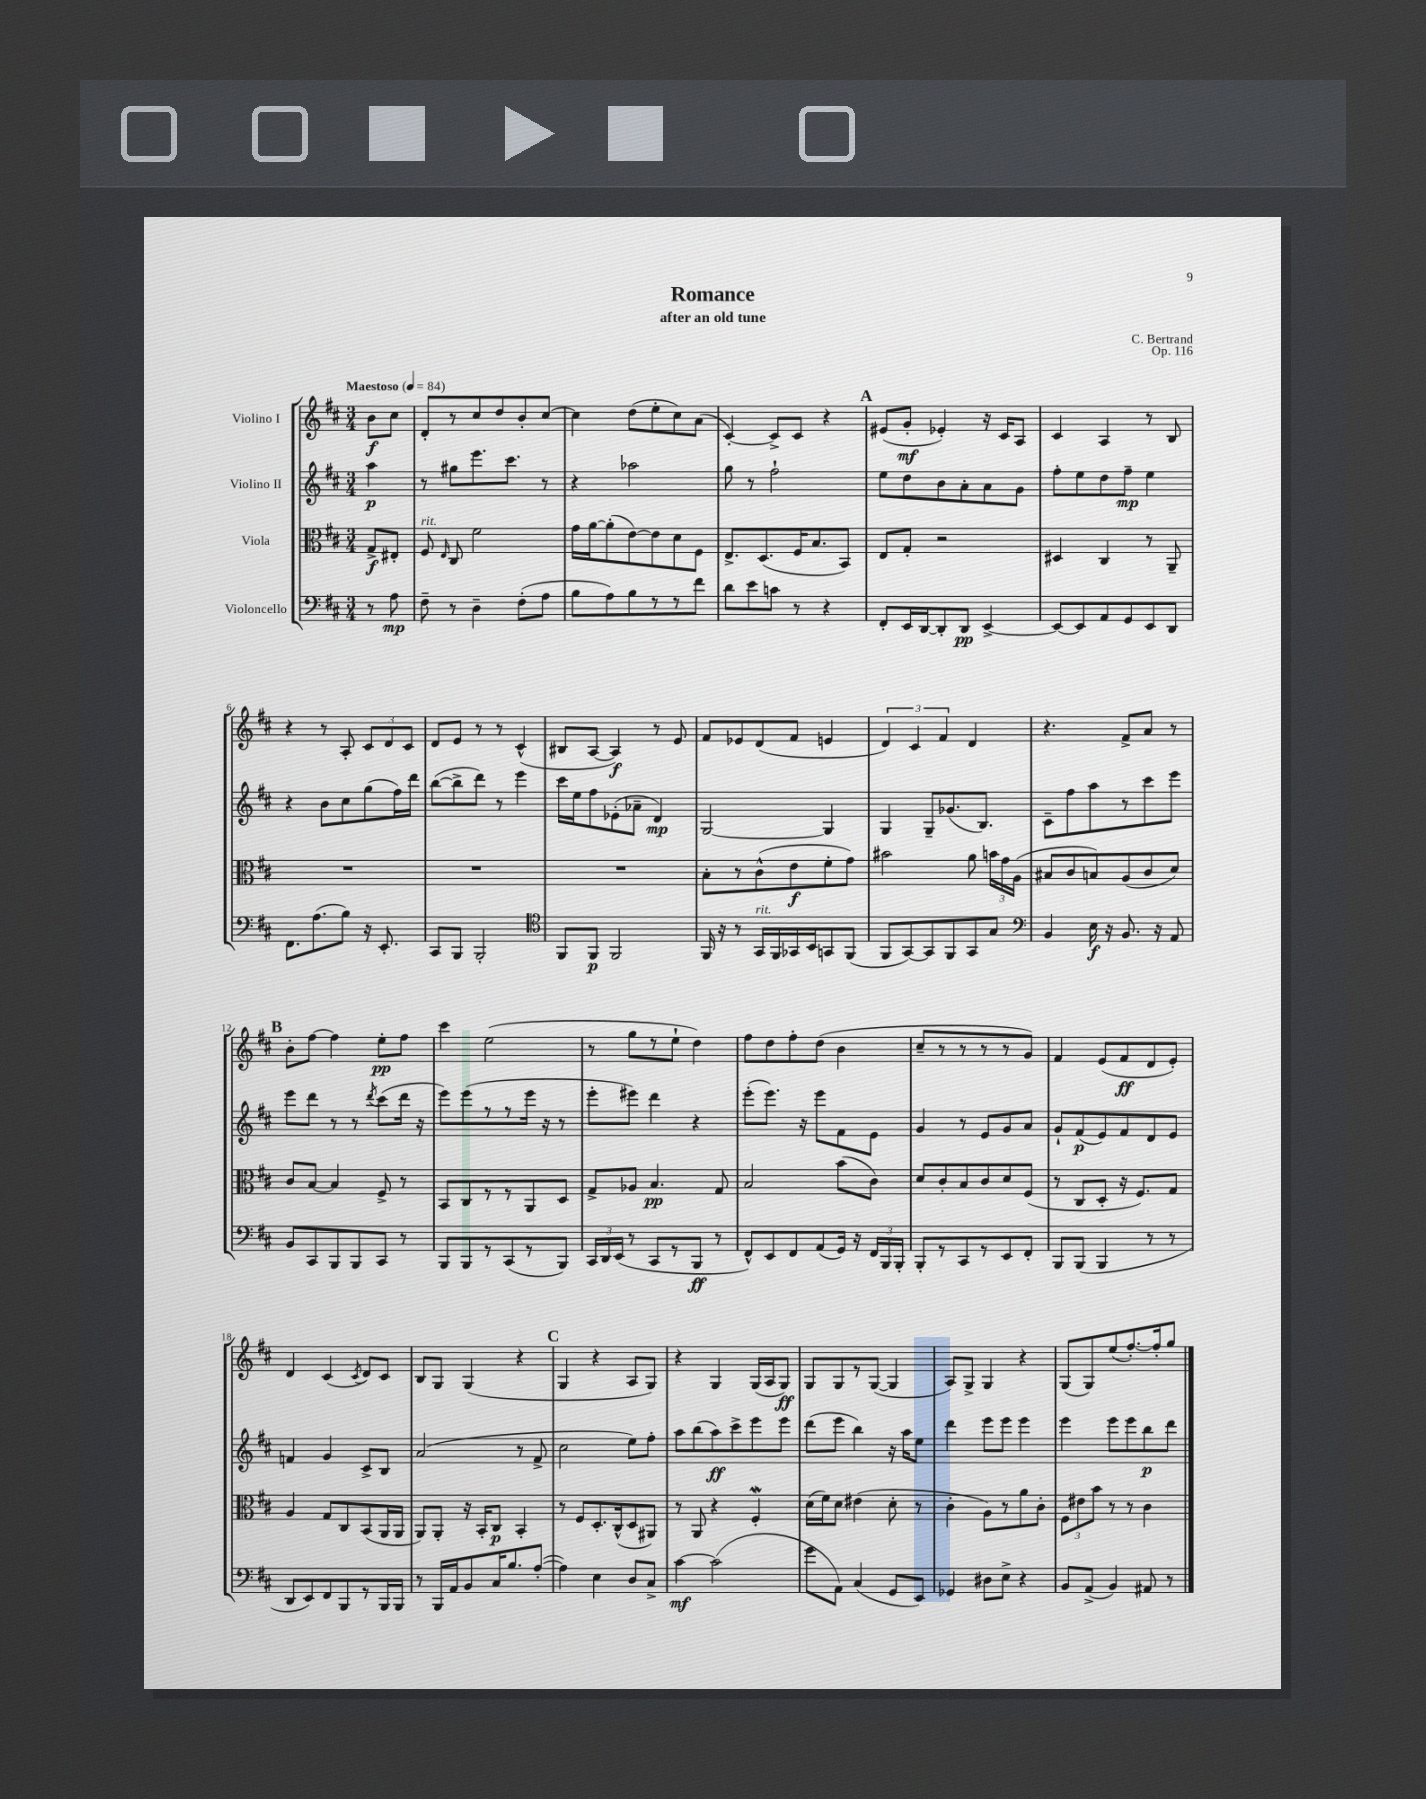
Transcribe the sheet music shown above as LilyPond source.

\header { title = "Romance" composer = "C. Bertrand" subtitle = "after an old tune" opus = "Op. 116" }
<<
\new StaffGroup <<
\new Staff = "s0" \with { instrumentName = "Violino I" } {
    \clef treble \key d \major \numericTimeSignature \time 3/4 \partial 4 \tempo "Maestoso" 4 = 84
    \autoBeamOff b'8[\f cis''8] |
    d'8[-. r8 cis''8 d''8 b'8-. cis''8]~ |
    cis''4 d''8[( e''8-. cis''8) a'8]( |
    cis'4~-.) cis'8[-> cis'8] r4 |
    \mark \markup { \bold "A" } eis'8[( g'8]-.\mf ees'4-.) r16 cis'16[ a8] |
    cis'4 a4 r8 b8 |
    r4 r8 a8-. \tuplet 3/2 { cis'8[ d'8 cis'8] } |
    d'8[ e'8] r8 r8 cis'4-^( |
    bis8[ a8]~ a4\f) r8 e'8 |
    fis'8[ ees'8 d'8( fis'8] e'4 |
    \tuplet 3/2 { d'4) cis'4 fis'4 } d'4 |
    r4. fis'8[-> a'8] r8 |
    \mark \markup { \bold "B" } b'8[-. fis''8]~ fis''4 e''8[-.\pp fis''8] |
    cis'''4 e''2( |
    r8 g''8[ r8 e''8]-! d''4) |
    fis''8[ d''8 fis''8-. d''8]( b'4 |
    cis''8[-- r8 r8 r8 r8 g'8]) |
    fis'4 e'8[( fis'8\ff d'8 e'8]-.) |
    d'4 cis'4( \acciaccatura { cis'8 } d'8[) cis'8] |
    b8[ g8] g4( r4 |
    \mark \markup { \bold "C" } g4 r4 a8[ g8]) |
    r4 g4 g16[( a16 g8]\ff) |
    g8[ g8 r8 g8]~( g4 |
    a8[) g8]-> g4 r4 |
    g8[( g8) e''8( fis''8.~-.) fis''16-. g''8] \bar "|." |
}
\new Staff = "s1" \with { instrumentName = "Violino II" } {
    \clef treble \key d \major \numericTimeSignature \time 3/4 \partial 4
    \autoBeamOff a''4\p |
    r8 gis''8[ e'''8. cis'''8.] r8 |
    r4 aes''2 |
    g''8 r8 fis''2-! |
    \mark \markup { \bold "A" } e''8[ d''8 b'8 a'8-. a'8 g'8] |
    fis''8[-. e''8 d''8 fis''8]--\mp e''4 |
    r4 b'8[ cis''8 g''8( fis''16) d'''16] |
    b''8[~( b''8-> d'''8]) r8 e'''4 |
    cis'''16[ e''16 fis''8 ees'8-.( aes'8]-- d'4\mp) |
    g2~ g4 |
    g4 g8[-- ges'8.( b8.]) |
    cis'8[-- fis''8 a''8 r8 cis'''8 e'''8] |
    \mark \markup { \bold "B" } e'''8[ d'''8] r8 r8 \acciaccatura { d'''8 } cis'''8[( d'''16] r16 |
    e'''8[) e'''8( r8 r8 e'''16] r16 r8 |
    e'''8[-. eis'''8]) d'''4 r4 |
    e'''8[-.( e'''8.]) r16 e'''8[ fis'8 e'8] |
    g'4 r8 e'8[ g'8 a'8] |
    g'8[-! fis'8\p( e'8) fis'8 d'8 e'8] |
    f'4 g'4 cis'8[-> b8] |
    a'2( r8 fis'8-> |
    \mark \markup { \bold "C" } cis''2 e''8[) fis''8]-. |
    a''8[ b''8( a''8\ff) cis'''8-> e'''8 e'''8] |
    d'''8[( e'''8] b''4) r16 a''16[ e''8] |
    d'''4 e'''8[ e'''8] e'''4 |
    e'''4 e'''8[ e'''8 b''8\p d'''8] \bar "|." |
}
\new Staff = "s2" \with { instrumentName = "Viola" } {
    \clef alto \key d \major \numericTimeSignature \time 3/4 \partial 4
    \autoBeamOff g8[->\f eis8]-. |
    fis8^\markup { \italic "rit." } \grace { e16 } cis8 fis'2 |
    g'16[ a'16~ a'8-.( e'8~) e'8 d'8 fis8] |
    e8.[-> d8.( fis16 b8. b,8]) |
    \mark \markup { \bold "A" } e8[ g8]-. r2 |
    dis4 cis4 r8 a,8-- |
    R2. |
    R2. |
    R2. |
    b8[-. r8 cis'8-^( e'8\f fis'8-. g'8]) |
    bis'2 a'8 \tuplet 3/2 { b'16[ g'16 a16]( } |
    bis8[ cis'8 b8) a8( cis'8 d'8]) |
    \mark \markup { \bold "B" } cis'8[ b8]~ b4 fis8-> r8 |
    b,8[ cis8 r8 r8 a,8 d8] |
    g8[-> aes8] b4.\pp g8 |
    b2 b'8[( cis'8]) |
    d'8[ cis'8-. b8 cis'8 d'8 fis8]( |
    r8 cis8[ d8]-. r16 fis8.[) g8] |
    a4 g8[ cis8 b,8( a,16 a,16] |
    a,8[) a,8]-. r16 b,16[-. cis8]\p b,4-. |
    \mark \markup { \bold "C" } r8 fis8[ d8.-. cis16-^( d8 ais,8]) |
    r8 a,8 r4 fis4-.\mordent |
    d'16[( fis'16) d'8] eis'4( d'8-. r8 |
    cis'4-. a8[) r8 a'8 cis'8]-. |
    \tuplet 3/2 { fis8[ eis'8 b'8] } r8 r8 cis'4 \bar "|." |
}
\new Staff = "s3" \with { instrumentName = "Violoncello" } {
    \clef bass \key d \major \numericTimeSignature \time 3/4 \partial 4
    \autoBeamOff r8 a8\mp |
    fis8-- r8 d4-- fis8[-.( a8] |
    b8[ a8) b8 r8 r8 fis'8] |
    d'8[ e'8 c'8] r8 r4 |
    \mark \markup { \bold "A" } fis,8[-. e,16 d,16~ d,8-. d,8]\pp e,4~-> |
    e,8[~ e,8 a,8 g,8 e,8 d,8] |
    fis,8.[ a8.( b8]) r16 e,8.-. |
    cis,8[ b,,8] b,,2-. |
    \clef tenor fis,8[ fis,8]\p fis,2 |
    fis,16 r16 r8 g,16[^\markup { \italic "rit." } fis,16 ges,16 b,16 g,8 fis,8]( |
    fis,8[ g,8~) g,8 fis,8 g,8 g8] |
    \clef bass b,4 e16\f r16 b,8. r16 a,8 |
    \mark \markup { \bold "B" } b,8[ cis,8 b,,8 b,,8 cis,8] r8 |
    b,,8[ b,,8 r8 cis,8( r8 b,,8]) |
    \tuplet 3/2 { cis,16[ d,16 e,16]( } r8 cis,8[ r8 b,,8]\ff r8 |
    fis,8[-^) e,8 fis,8 a,8( g,16]) r16 \tuplet 3/2 { fis,16[ b,,16 b,,16]-. } |
    b,,8[-. r8 cis,8 r8 e,8 fis,8]-. |
    b,,8[ b,,8]( b,,4 r8 r8 |
    d,8[ e,8) fis,8 b,,8 r8 b,,16 b,,16] |
    r8 b,,16[ a,16 b,8 cis16 b8. a8]~-.( |
    \mark \markup { \bold "C" } a4) e4 d8[ cis8]-> |
    cis'4~\mf cis'2( |
    g'8[ a,8]) cis4( g,8[ e,8]) |
    ges,4 dis8[ e8]-> r4 |
    b,8[ a,8]->( b,4) ais,8 r8 \bar "|." |
}
>>
>>
